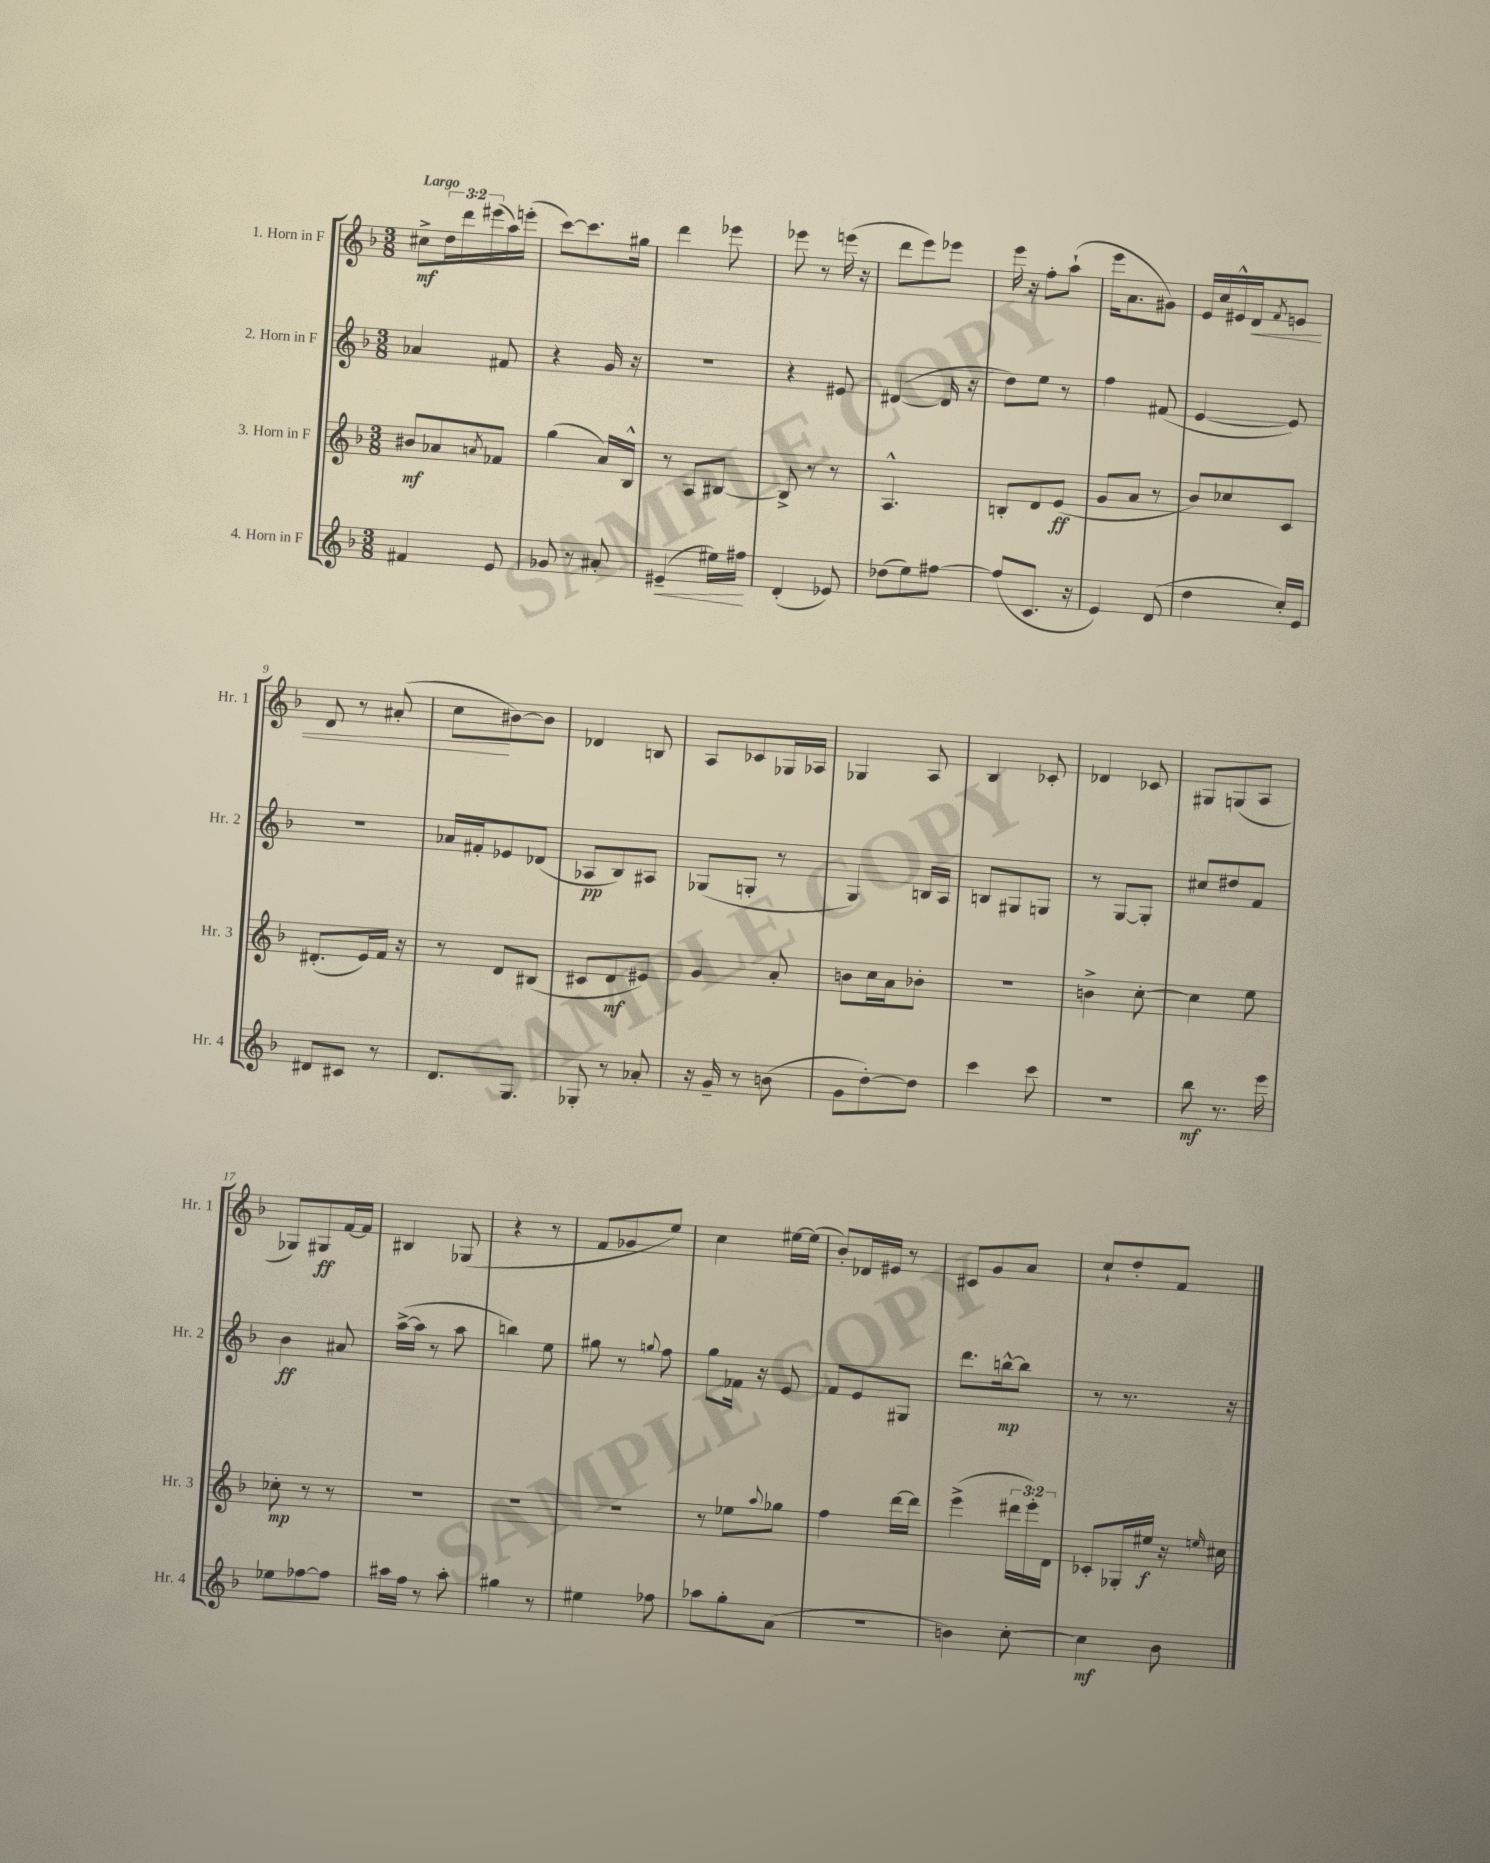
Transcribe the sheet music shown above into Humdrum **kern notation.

**kern	**kern	**kern	**kern
*staff4	*staff3	*staff2	*staff1
*clefG2	*clefG2	*clefG2	*clefG2
*k[b-]	*k[b-]	*k[b-]	*k[b-]
*M3/8	*M3/8	*M3/8	*M3/8
4f#/	8b#/L	4a-/	8cc#^\L
.	8a-/	.	24dd\L
.	.	.	24ddd\
.	.	.	(24eee#\
.	8qa/	.	.
8e/	8f-/J	8f#/	16aa\)
.	.	.	(16eee'\JJ
=	=	=	=
8g-/	(4gg\	4r	[8ccc\L)
8r	.	.	8.ccc\]
8a#'/	16a/LL)	16g/	.
.	16B-^^/JJ	16r	16gg#\Jk
=	=	=	=
(4e#~/	8r	4.r	4ddd\
.	8A/L	.	.
16ee#\LL)	[8B#/J	.	8eee-\
16ff#\JJ	.	.	.
=	=	=	=
(4d'/	8B#^/]	4r	8eee-\
.	8r	.	8r
8e-/)	8r	8e#/	(16eee\
.	.	.	16r
=	=	=	=
(8dd-\L	4.A^^/	([4d#/	8ddd\L
8ee\)	.	.	8eee\)
[8ff#\J	.	16d#/]	8eee-\J
.	.	16r	.
=	=	=	=
(8ff#/]L	8B'/L	8dd\L)	16eee\
.	.	.	16r
8.c/J	8d/	8ee\J	8ff'\L
.	(8e/J	8r	(8aa`\J
16r	.	.	.
=	=	=	=
4e/)	8g/L	4ff\	16eee\LK
.	.	.	8.a\
.	8a/J	.	.
(8d/	8r	(8f#/	8g#\J)
=	=	=	=
4dd\	8b-/L)	[4e/	16e/LL
.	.	.	16cc/
.	8cc-/	.	16e#^^/
.	.	.	16d/J
.	.	.	8qf/
16cc'/LL)	8c/J	8e/])	8e/J
16e/JJ	.	.	.
=	=	=	=
8d#/L	(8.d#'/L	4.r	8d/
8c#/J	.	.	8r
.	16e/L)	.	.
8r	16f/JJ	.	(8a#'/
.	16r	.	.
=	=	=	=
8.d/L	8r	16a-/LL	8cc\L
.	.	16f#'/J	.
.	8d/L	8e-/	[8b#\)
8.G/J	.	.	.
.	(8B#/J	(8d-/J	8b#\]J
=	=	=	=
8G-'/	8c#/L	8A-/L	4d-/
8r	8d/	8B-/)	.
8a-'/	8e#/J)	8A#/J	8B/
=	=	=	=
16r	4g/	(8G-/L	8A/L
16g~/	.	.	.
8r	.	8G'/J	8c-/
(8b\	8a'/	8r	16G-/L
.	.	.	16A-/JJ
=	=	=	=
8g\L	8b\L	4G/)	4G-/
[8dd'\)	16cc\L	.	.
.	16a\J	.	.
8dd\]J	8b-'\J	16B/LL	8A/
.	.	16A/JJ	.
=	=	=	=
4ccc\	4.r	8B/L	4B-/
.	.	8G#/	.
8ccc\	.	8G/J	8c-'/
=	=	=	=
4.r	4b^\	8r	4d-/
.	.	[8G/L	.
.	[8cc'\	8G'/]J	8c-/
=	=	=	=
8bb-\	4cc\]	8cc#/L	8G#/L
8.r	.	8dd#/	(8G/
.	8ee\	8f/J	8A/J
16eee\	.	.	.
=	=	=	=
8ee-\L	8cc-'\	4b-\	8G-/L)
[8ff-\	8r	.	8G#/
8ff-\]J	8r	8a#/	[16f/L
.	.	.	16f/]JJ
=	=	=	=
16aa#\LL	4.r	([16aa^\LL	4B#/
16ff\JJ	.	16aa\]JJ	.
8r	.	8r	.
8aa#'\	.	8aa\	(8G-/
=	=	=	=
4gg#\	4.r	4bb\)	4r
8r	.	8ee\	8r
=	=	=	=
4ee#\	4.r	8gg#\	8f/L
.	.	8r	8g-/
.	.	8qqgg/	.
8ff-\	.	8ff\	8ee/J)
=	=	=	=
8aa-\L	8r	8gg\L	4cc\
8gg'\	8ee-\L	16f-\Jk	.
.	.	16r	.
.	8qqaa/	.	.
(8a\J	8gg-\J	8e/	[16ee#\LL
.	.	.	(16ee#\]JJ
=	=	=	=
4.r	4ff\	8f/L	8b-'/L)
.	.	8e/	16d-/L
.	.	.	16e#/JJ
.	[16ddd\LL	8G#/J	8r
.	16ddd\]JJ	.	.
=	=	=	=
4b\)	(4eee^\	8.ddd\L	8c#/L
.	.	.	8g/
.	.	[16bb^^\k	.
[8cc'\	24ddd#\LL	8bb\]J	8a/J
.	24eee'\)	.	.
.	24d\JJ	.	.
=	=	=	=
4cc\]	8c-'/L	8r	8cc`/L
.	16G-'/L	8.r	8dd'/
.	16ee#/JJ	.	.
8b-\	16r	.	8f/J
.	16qqee/	.	.
.	16cc#\	16r	.
==	==	==	==
*-	*-	*-	*-
